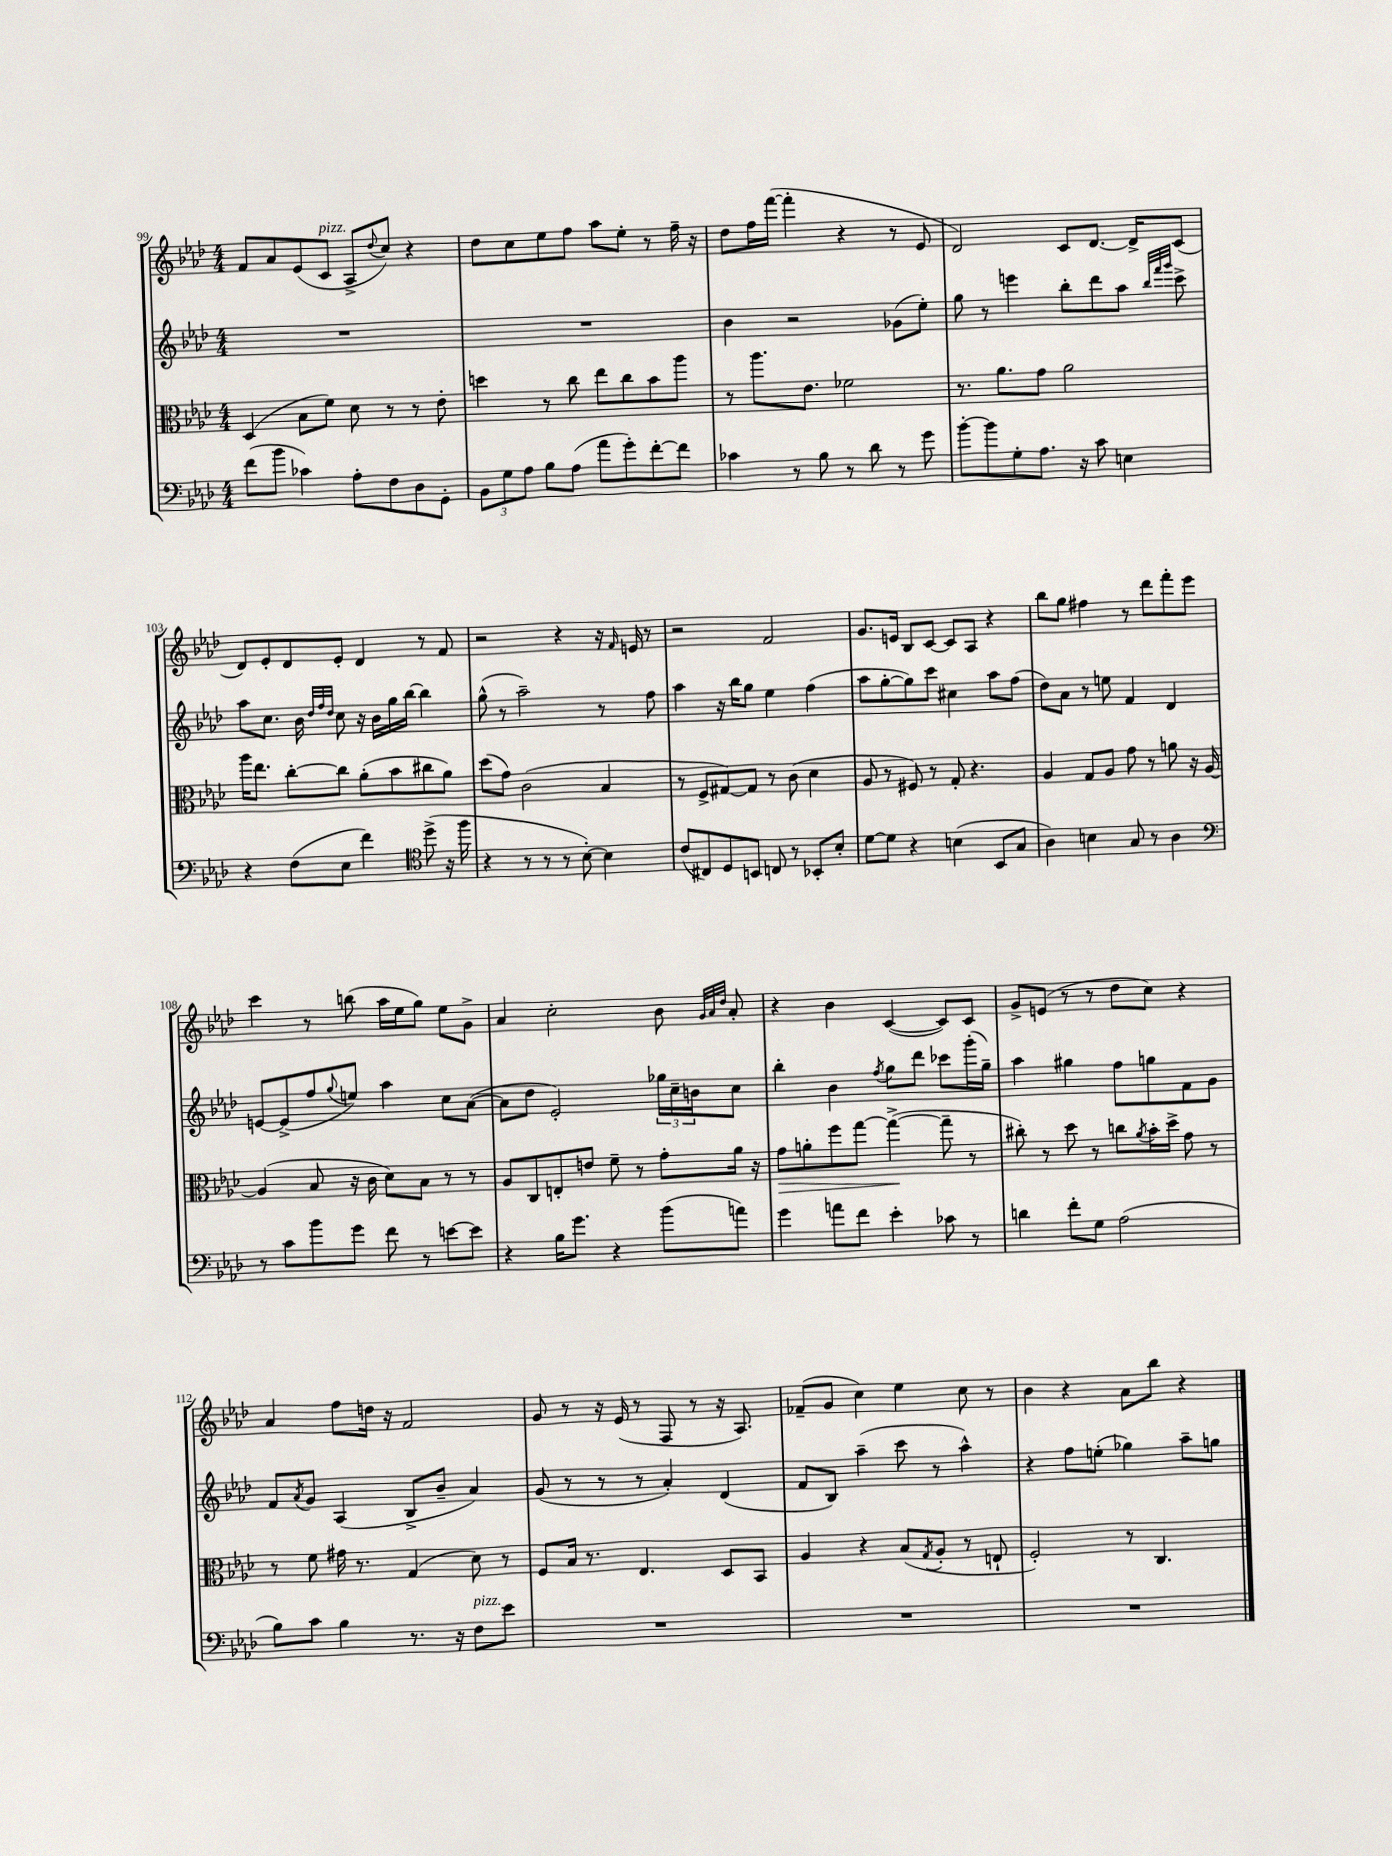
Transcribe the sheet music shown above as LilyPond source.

<<
\new StaffGroup <<
\new Staff = "s0" {
    \clef treble \key aes \major \numericTimeSignature \time 4/4
    f'8 aes'8 ees'8( c'8^\markup { \italic "pizz." } aes8-> \appoggiatura { des''8 } c''8) r4 |
    des''8 c''8 ees''8 f''8 aes''8 ees''8-. r8 f''16-- r16 |
    des''8 f''16 f'''16~( f'''4-. r4 r8 ees'8 |
    des'2) c'8 des'8.~ des'16-> c'8( |
    des'8) ees'8-. des'8 ees'8-. des'4 r8 f'8 |
    r2 r4 r16 \grace { f'16 } e'16 r8 |
    r2 f'2 |
    g'8. e'16 bes8 c'8~ c'8 aes8 r4 |
    bes''8 g''8 fis''4 r8 des'''8 f'''8-. ees'''8 |
    c'''4 r8 b''8( aes''16 ees''16 g''8) ees''8 g'8-> |
    aes'4 c''2-. bes'8 \grace { g'32 aes'32 des''32 } aes'8-. |
    r4 bes'4 c'4~( c'8) c'8 |
    g'8-> e'8( r8 r8 des''8 c''8) r4 |
    aes'4 f''8 d''16 r16 f'2 |
    g'8 r8 r16 ees'16( r8 f8 r8 r16 aes8.) |
    fes'8--( g'8 c''4) ees''4 c''8 r8 |
    bes'4 r4 aes'8 bes''8 r4 \bar "|." |
}
\new Staff = "s1" {
    \clef treble \key aes \major \numericTimeSignature \time 4/4
    R1 |
    R1 |
    bes'4 r2 ges'8( ees''8-.) |
    g''8 r8 e'''4 bes''8-. des'''8 aes''8 \grace { bes''32 f'''32 g'''32 } c'''8-> |
    aes''8 c''8. bes'16 \grace { des''32 f''32 des''32 } c''8 r16 bes'16 g''16 bes''16~ bes''4 |
    g''8-^( r8 aes''2--) r8 f''8 |
    aes''4 r16 bes''16 g''8 ees''4 f''4( |
    aes''8 g''8~-. g''8) c'''8 cis''4 aes''8 f''8( |
    des''8) aes'8 r8 e''8 f'4 des'4 |
    e'8~ e'8->( f''8 \appoggiatura { g''8 } e''8) aes''4 c''8 aes'8~( |
    aes'8 des''8 ees'2-.) \tuplet 3/2 { ges''16 c''16-- b'16 } c''8 |
    bes''4-. bes'4 \acciaccatura { f''8 } g''8 des'''8 ces'''8 g'''16-.( g''16--) |
    aes''4 gis''4 f''8 g''8 f'8 g'8 |
    f'8 \acciaccatura { aes'8 } g'8 aes4( bes8-> bes'8-- aes'4) |
    g'8( r8 r8 r8 aes'4-.) des'4( |
    f'8 bes8) aes''4--( c'''8 r8 aes''4-^) |
    r4 f''8 e''8-.( ges''4) aes''8-- g''8 \bar "|." |
}
\new Staff = "s2" {
    \clef alto \key aes \major \numericTimeSignature \time 4/4
    des4( bes8 f'8) des'8 r8 r8 ees'8-. |
    d''4 r8 c''8 ees''8 c''8 bes'8 aes''8 |
    r8 aes''8. ees'8. fes'2 |
    r8. aes'8. g'8 aes'2 |
    aes''16 ees''8. c''8~-. c''8 aes'8-.( bes'8 cis''8 aes'8) |
    des''8( g'8) c'2( bes4 |
    r8 f8-> gis8~) gis8 r8 c'8( des'4 |
    aes8 r8 fis8) r8 g8-. r4. |
    aes4 g8 aes8 g'8 r8 a'8 r16 aes16~ |
    aes4( bes8 r16 c'16 des'8) bes8 r8 r8 |
    aes8 c8 e8-. e'8 f'8-- r8 g'8-. aes'16 r16 |
    g'8\> a'8-. f''8 g''8~ g''4~->\!( g''8-- r8 |
    cis''8-.) r8 des''8 r8 c''8 \acciaccatura { aes'8 } bes'16-. des''16-> g'8 r8 |
    r8 f'8 gis'16 r8. g4( des'8) r8 |
    f8 bes16 r8. ees4. des8 bes,8 |
    aes4 r4 bes8( \acciaccatura { g8 } aes8-. r8 e8-! |
    f2-.) r8 c4. \bar "|." |
}
\new Staff = "s3" {
    \clef bass \key aes \major \numericTimeSignature \time 4/4
    f'8( bes'8 ces'4) aes8-. f8 des8 g,8-. |
    \tuplet 3/2 { bes,8 g8 aes8 } bes8 aes8( aes'8 g'8-.) f'8~-. f'8 |
    ces'4 r8 bes8 r8 des'8 r8 g'8 |
    bes'8~-. bes'8 g8-. aes8. r16 c'8 e4 |
    r4 f8( ees8 f'4) \clef tenor des''8->( r16 f''16 |
    r4 r8 r8 r8 bes8~-.) bes4 |
    c'8( cis8) des8 b,8 c8 r8 bes,8-. bes8-. |
    des'8~ des'8 r4 b4( bes,8 g8 |
    aes4) b4 g8 r8 aes4 |
    \clef bass r8 c'8 bes'8 g'8 f'8 r8 e'8~ e'8 |
    r4 bes16 g'8. r4 bes'8( a'8) |
    g'4 a'8 f'8 ees'4-. ces'8 r8 |
    d'4 f'8-. g8 aes2( |
    bes8) c'8 bes4 r8. r16 f8^\markup { \italic "pizz." } ees'8 |
    R1 |
    R1 |
    R1 \bar "|." |
}
>>
>>
\layout { \context { \Score currentBarNumber = #99 } }
